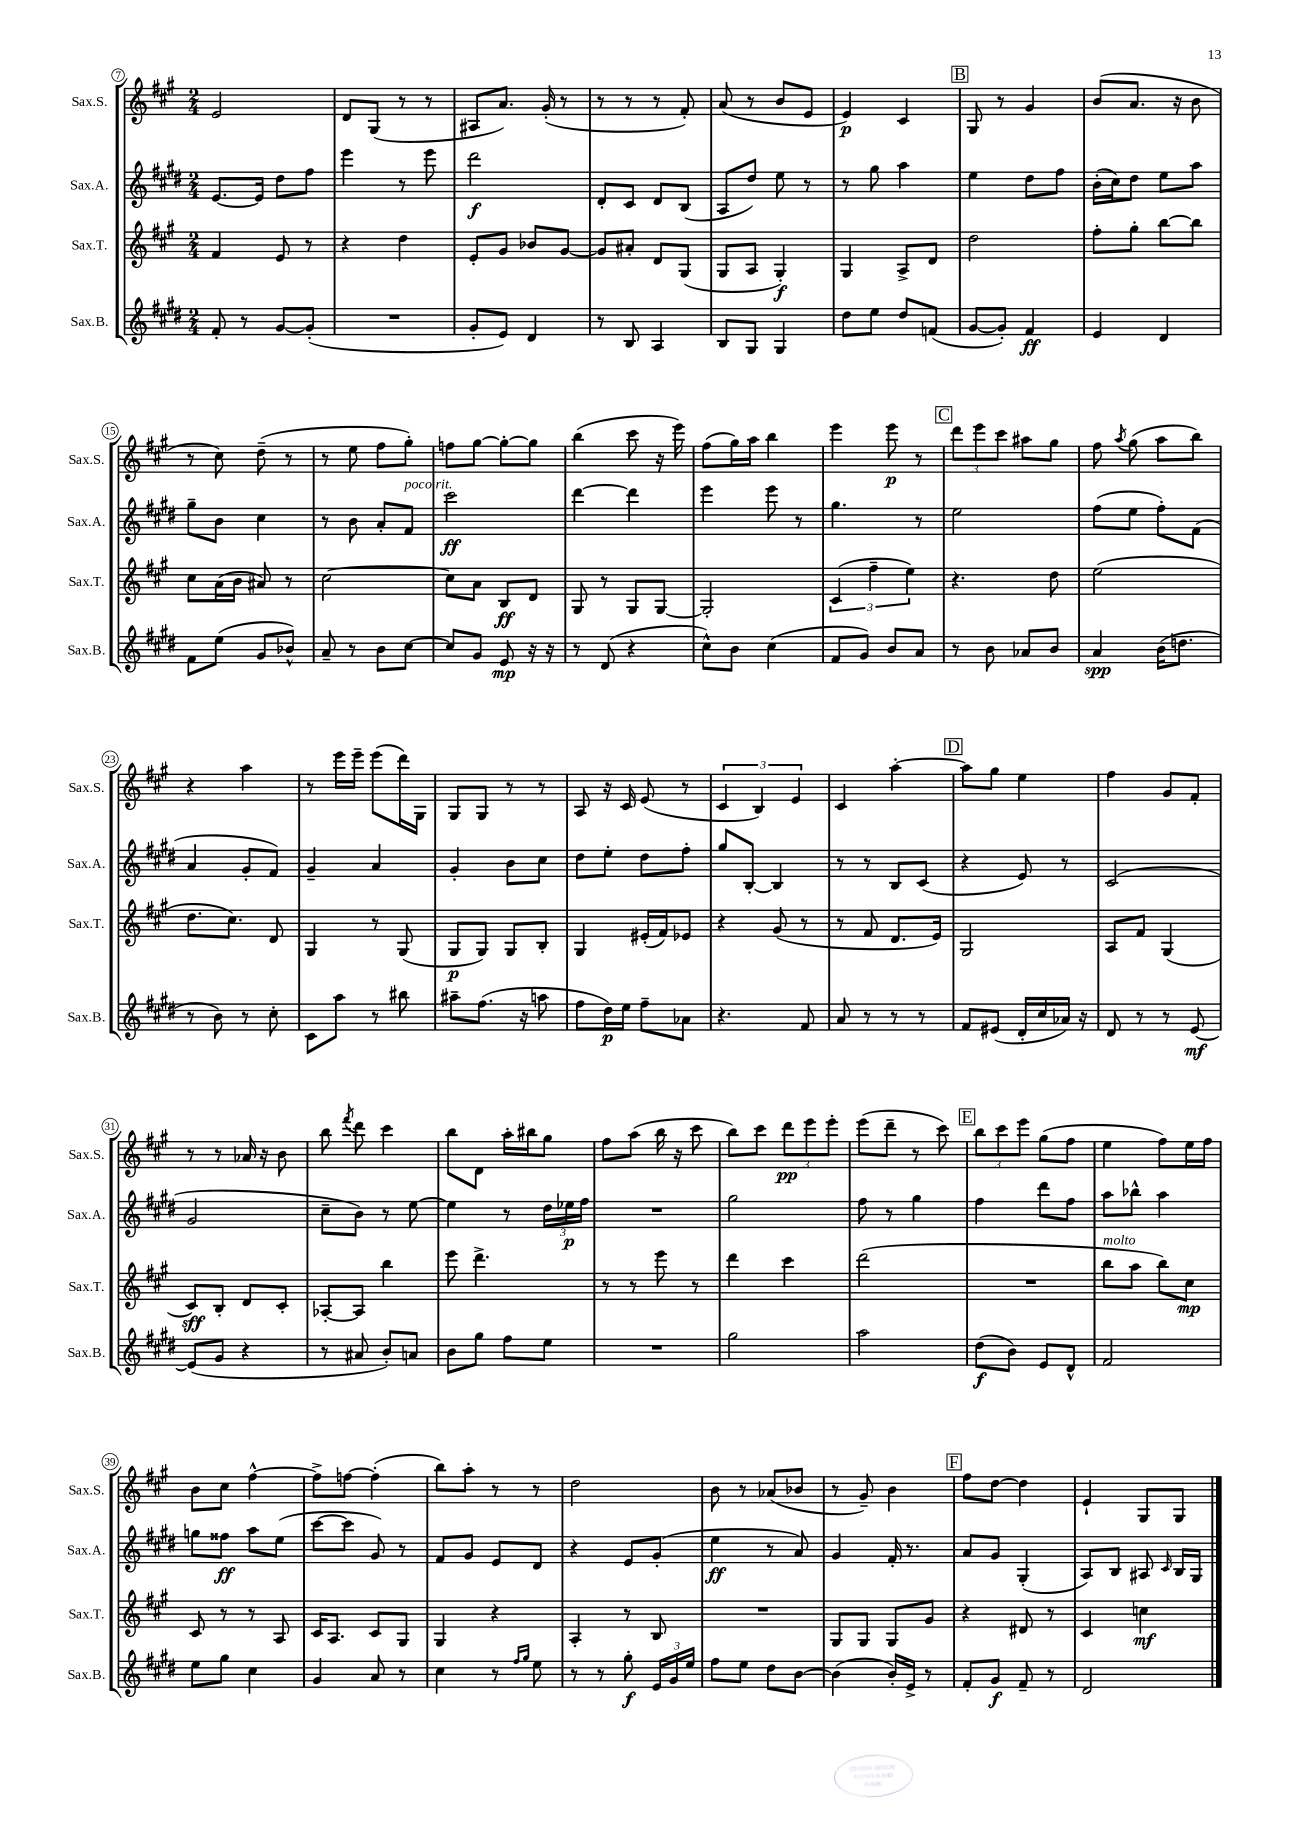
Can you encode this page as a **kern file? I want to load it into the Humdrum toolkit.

**kern	**kern	**kern	**kern
*staff4	*staff3	*staff2	*staff1
*clefG2	*clefG2	*clefG2	*clefG2
*k[f#c#g#d#]	*k[f#c#g#]	*k[f#c#g#d#]	*k[f#c#g#]
*M2/4	*M2/4	*M2/4	*M2/4
8f#'/	4f#/	[8.e/L	2e/
8r	.	.	.
.	.	16e/]Jk	.
[8g#/L	8e/	8dd#\L	.
(8g#'/]J	8r	8ff#\J	.
=	=	=	=
2r	4r	4eee\	8d/L
.	.	.	(8G#/J
.	4dd\	8r	8r
.	.	8eee\	8r
=	=	=	=
8g#'/L	8e'/L	2ddd#\	8A#/L
8e/J)	8g#/J	.	8.a/J)
4d#/	8b-/L	.	.
.	.	.	(16g#'/
.	[8g#/J	.	8r
=	=	=	=
8r	8g#/]L	8d#'/L	8r
8B/	8a#'/J	8c#/J	8r
4A/	8d/L	8d#/L	8r
.	(8G#/J	(8B/J	8f#'/)
=	=	=	=
8B/L	8G#/L	8A/L	(8a/
8G#/J	8A/J	8dd#/J)	8r
4G#/	4G#'/)	8ee\	8b/L
.	.	8r	8e/J
=	=	=	=
8dd#\L	4G#/	8r	4e/)
8ee\J	.	8gg#\	.
8dd#/L	8A^/L	4aa\	4c#/
(8f/J	8d/J	.	.
=	=	=	=
[8g#/L	2dd\	4ee\	8G#/
8g#'/]J)	.	.	8r
4f#/	.	8dd#\L	4g#/
.	.	8ff#\J	.
=	=	=	=
4e/	8ff#'\L	(16b'\LL	(8b/L
.	.	16cc#\J)	.
.	8gg#'\J	8dd#\J	8.a/J
4d#/	[8bb\L	8ee\L	.
.	.	.	16r
.	8bb\]J	8aa\J	8b\
=	=	=	=
8f#\L	8cc#\L	8gg#~\L	8r
(8ee\J	(16a\L	8b\J	8cc#\)
.	16b\JJ	.	.
8g#/L	8a#/)	4cc#\	(8dd~\
8b-^^/J)	8r	.	8r
=	=	=	=
8a~/	[2cc#\	8r	8r
8r	.	8b\	8ee\
8b\L	.	8a'/L	8ff#\L
[8cc#\J	.	8f#/J	8gg#'\J)
=	=	=	=
8cc#/]L	8cc#\]L	2ccc#\	8ff\L
8g#/J	8a\J	.	[8gg#\J
8e/	8B/L	.	8gg#'\_L
16r	8d/J	.	8gg#\]J
16r	.	.	.
=	=	=	=
8r	8G#/	[4ddd#\	(4bb\
(8d#/	8r	.	.
4r	8G#/L	4ddd#\]	8ccc#\
.	[8G#/J	.	16r
.	.	.	16eee\)
=	=	=	=
8cc#^^\L)	2G#'/]	4eee\	(8ff#\L
8b\J	.	.	16gg#\L)
.	.	.	16aa\JJ
(4cc#\	.	8eee\	4bb\
.	.	8r	.
=	=	=	=
8f#/L	(6c#/	4.gg#\	4eee\
8g#/J)	.	.	.
.	6ff#~\	.	.
8b/L	.	.	8eee\
.	6ee\)	.	.
8a/J	.	8r	8r
=	=	=	=
8r	4.r	2ee\	12ddd\L
.	.	.	12eee\
8b\	.	.	.
.	.	.	12ccc#\J
8a-/L	.	.	8aa#\L
8b/J	8dd\	.	8gg#\J
=	=	=	=
4a/	(2ee\	(8ff#\L	8ff#\
.	.	.	8qaa/
.	.	8ee\J	(8gg#\
(16b\LK	.	8ff#'\L)	8aa\L
8.dd\J	.	.	.
.	.	(8f#\J	8bb\J)
=	=	=	=
8r	8.dd\L	4a/	4r
8b\)	.	.	.
.	8.cc#\J)	.	.
8r	.	8g#'/L	4aa\
8cc#'\	8d/	8f#/J)	.
=	=	=	=
8c#\L	4G#/	4g#~/	8r
8aa\J	.	.	16eee\LL
.	.	.	16eee~\JJ
8r	8r	4a/	(8eee\L
8bb#\	(8G#/	.	16ddd\L)
.	.	.	16G#\JJ
=	=	=	=
8aa#~\L	8G#/L	4g#'/	8G#/L
(8.ff#\J	8G#/J)	.	8G#/J
.	8G#/L	8b\L	8r
16r	.	.	.
8aa\	8B'/J	8cc#\J	8r
=	=	=	=
8ff#\L	4G#/	8dd#\L	8A/
16dd#\L)	.	8ee'\J	16r
16ee\JJ	.	.	16c#/
8ff#~\L	(16e#'/LL	8dd#\L	(8e/
.	16f#/J)	.	.
8a-\J	8e-/J	8ff#'\J	8r
=	=	=	=
4.r	4r	8gg#/L	6c#/
.	.	[8B'/J	.
.	.	.	6B/)
.	(8g#/	4B/]	.
.	.	.	6e/
8f#/	8r	.	.
=	=	=	=
8a/	8r	8r	4c#/
8r	8f#/	8r	.
8r	8.d/L	8B/L	[4aa'\
8r	.	(8c#/J	.
.	16e/Jk)	.	.
=	=	=	=
8f#/L	2G#/	4r	8aa\]L
(8e#/J	.	.	8gg#\J
16d#'/LL	.	8e/)	4ee\
16cc#/	.	.	.
16a-/JJ)	.	8r	.
16r	.	.	.
=	=	=	=
8d#/	8A/L	(2c#/	4ff#\
8r	8f#/J	.	.
8r	(4G#/	.	8g#/L
[8e/	.	.	8f#'/J
=	=	=	=
(8e/]L	8c#/L)	2g#/	8r
8g#/J	8B'/J	.	8r
4r	8d/L	.	16a-/
.	.	.	16r
.	8c#'/J	.	8b\
=	=	=	=
8r	[8A-'/L	8cc#~\L	8bb\
.	.	.	8qfff#/
8a#/	8A-/]J	8b\J)	8ddd\
8b'/L)	4bb\	8r	4ccc#\
8a/J	.	[8ee\	.
=	=	=	=
8b\L	8eee\	4ee\]	8bb\L
8gg#\J	4.ddd^\	.	8d\J
8ff#\L	.	8r	16aa'\LL
.	.	.	16bb#\J
8ee\J	.	24dd#\LL	8gg#\J
.	.	24ee-\	.
.	.	24ff#\JJ	.
=	=	=	=
2r	8r	2r	8ff#\L
.	8r	.	(8aa\J
.	8eee\	.	16bb\
.	.	.	16r
.	8r	.	8ccc#\
=	=	=	=
2gg#\	4ddd\	2gg#\	8bb\L)
.	.	.	8ccc#\J
.	4ccc#\	.	12ddd\L
.	.	.	12eee\
.	.	.	12eee'\J
=	=	=	=
2aa\	(2ddd\	8ff#\	(8eee\L
.	.	8r	8ddd~\J
.	.	4gg#\	8r
.	.	.	8ccc#\)
=	=	=	=
(8dd#\L	2r	4ff#\	12bb\L
.	.	.	12ccc#\
8b\J)	.	.	.
.	.	.	12eee\J
8e/L	.	8ddd#\L	(8gg#\L
8d#^^/J	.	8ff#\J	8ff#\J
=	=	=	=
2f#/	8bb\L	8aa\L	4ee\
.	8aa\J	8bb-^^\J	.
.	8bb\L)	4aa\	8ff#\L)
.	8cc#\J	.	16ee\L
.	.	.	16ff#\JJ
=	=	=	=
8ee\L	8c#/	8gg\L	8b\L
8gg#\J	8r	8ff##\J	8cc#\J
4cc#\	8r	8aa\L	[4ff#^^\
.	8A/	(8ee\J	.
=	=	=	=
4g#/	16c#/LK	[8ccc#\L	8ff#^\]L
.	8.A/J	.	.
.	.	8ccc#\]J	[8ff\J
8a/	8c#/L	8g#/)	(4ff'\]
8r	8G#/J	8r	.
=	=	=	=
4cc#\	4G#/	8f#/L	8bb\L)
.	.	8g#/J	8aa'\J
8r	4r	8e/L	8r
16qqff#/LL	.	.	.
16qqgg#/JJ	.	.	.
8ee\	.	8d#/J	8r
=	=	=	=
8r	4A'/	4r	2dd\
8r	.	.	.
8gg#'\	8r	8e/L	.
24e/LL	8B/	(8g#'/J	.
24g#/	.	.	.
24ee/JJ	.	.	.
=	=	=	=
8ff#\L	2r	4ee\	8b\
8ee\J	.	.	8r
8dd#\L	.	8r	(8a-/L
[8b\J	.	8a/)	8b-/J
=	=	=	=
(4b\]	8G#/L	4g#/	8r
.	8G#/J	.	8g#~/)
16b'/LL)	8G#/L	16f#'/	4b\
16e^/JJ	.	8.r	.
8r	8g#/J	.	.
=	=	=	=
8f#'/L	4r	8a/L	8ff#\L
8g#/J	.	8g#/J	[8dd\J
8f#~/	8d#/	(4G#'/	4dd\]
8r	8r	.	.
=	=	=	=
2d#/	4c#/	8A/L)	4e`/
.	.	8B/J	.
.	4cc\	8A#/	8G#/L
.	.	16qqc#/	.
.	.	16B/LL	8G#/J
.	.	16G#/JJ	.
==	==	==	==
*-	*-	*-	*-
